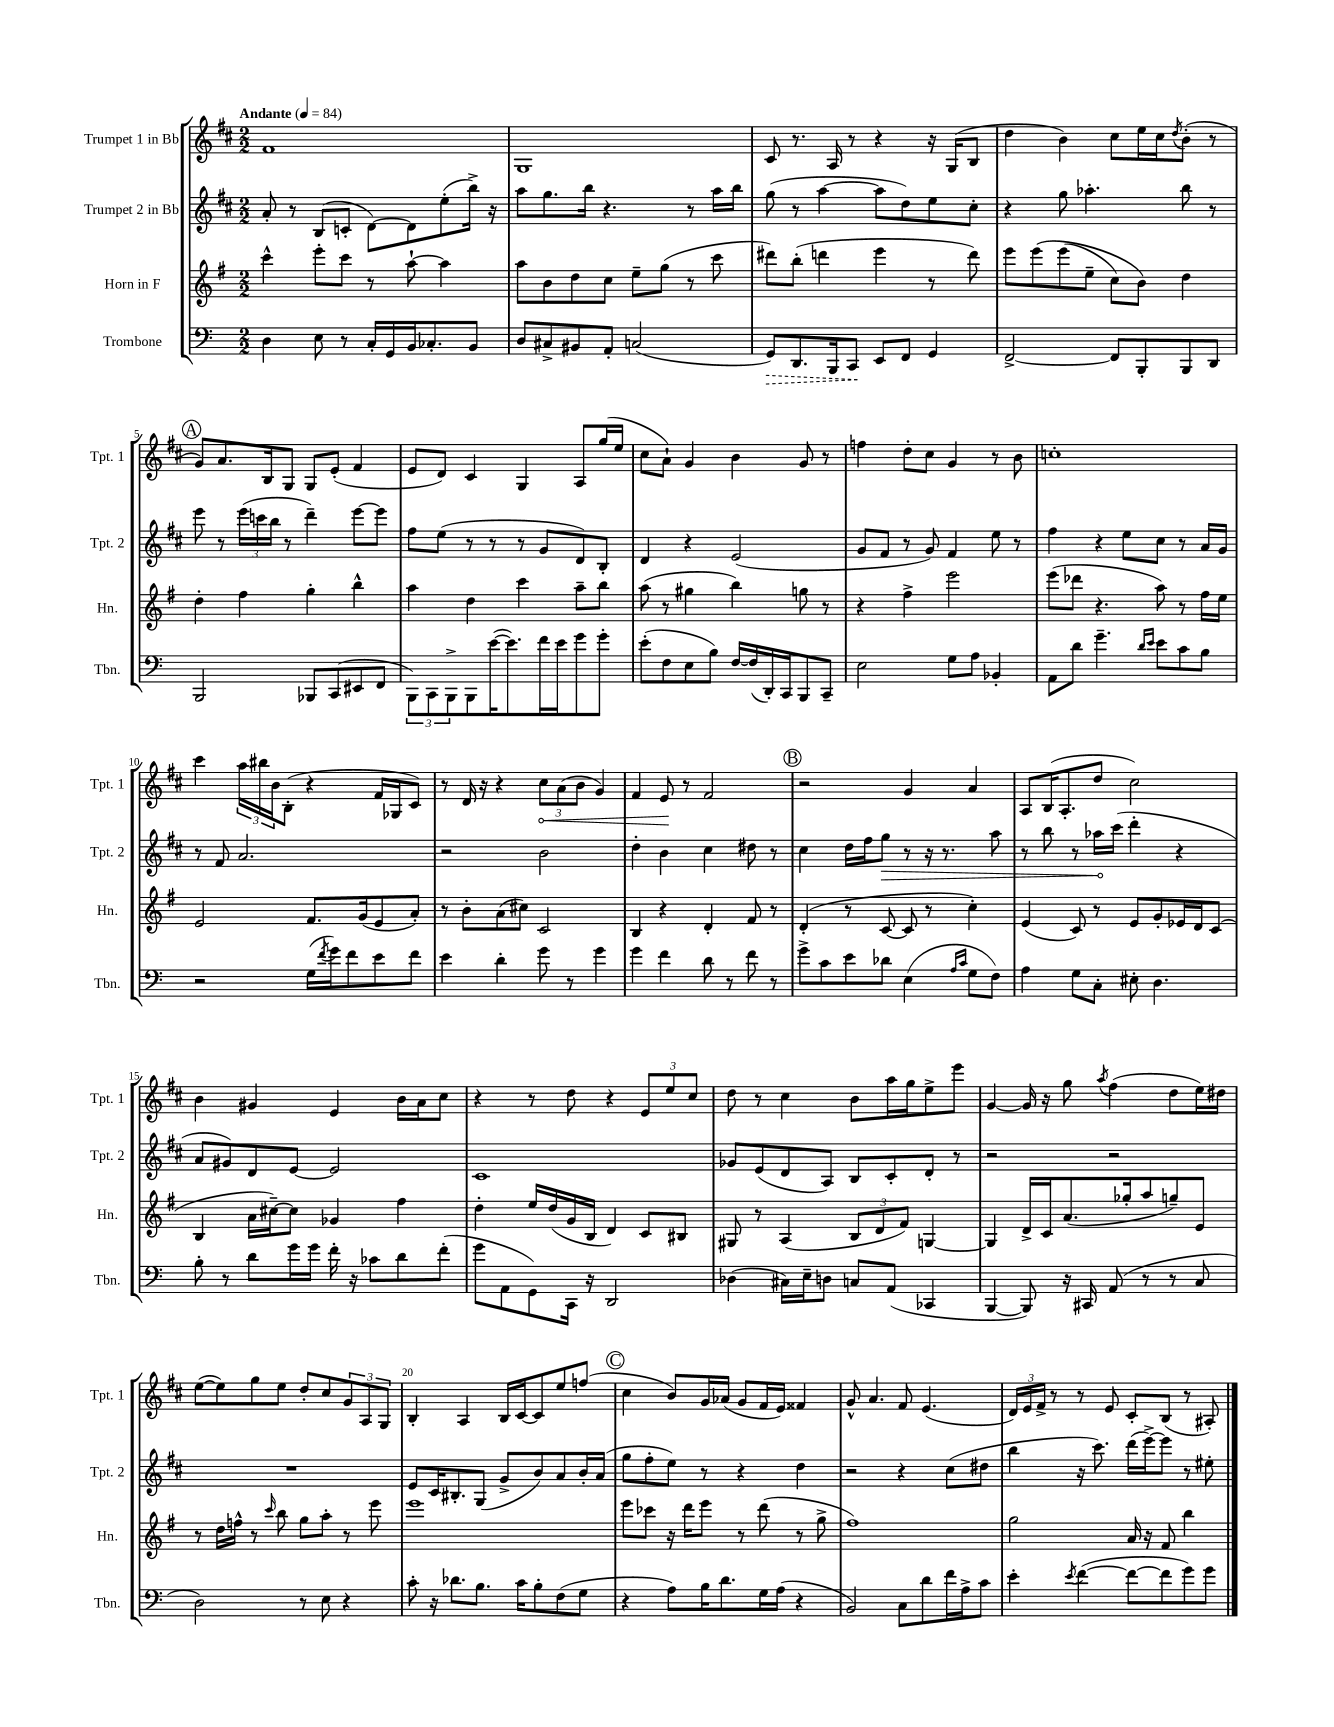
<<
\new StaffGroup <<
\new Staff = "s0" \with { instrumentName = "Trumpet 1 in Bb" shortInstrumentName = "Tpt. 1" } {
    \clef treble \key d \major \numericTimeSignature \time 2/2 \tempo "Andante" 4 = 84
    fis'1 |
    g1 |
    cis'8 r8. a16 r8 r4 r16 g16( b8 |
    d''4 b'4) cis''8 e''16 cis''16 \acciaccatura { d''8 } b'8-.( r8 |
    \mark \markup { \circle "A" } g'8) a'8. b16 g8 g8 e'8-.( fis'4 |
    e'8 d'8) cis'4 g4 a8 g''16( e''16 |
    cis''8 a'8-!) g'4 b'4 g'8 r8 |
    f''4 d''8-. cis''8 g'4 r8 b'8 |
    c''1-. |
    cis'''4 \tuplet 3/2 { a''16 bis''16 b'16 } b8-.( r4 fis'16 ges16 cis'8) |
    r8 d'16 r16 r4 \tuplet 3/2 { \once \override Hairpin.circled-tip = ##t cis''8\< a'8( b'8 } g'4) |
    fis'4 e'8\! r8 fis'2 |
    \mark \markup { \circle "B" } r2 g'4 a'4 |
    a8 b16( a8.-. d''8 cis''2) |
    b'4 gis'4 e'4 b'16 a'16 cis''8 |
    r4 r8 d''8 r4 \tuplet 3/2 { e'8 e''8 cis''8 } |
    d''8 r8 cis''4 b'8 a''16 g''16 e''8-> e'''8 |
    g'4~ g'16 r16 g''8 \acciaccatura { a''8 } fis''4( d''8 e''16) dis''16 |
    e''8~( e''8) g''8 e''8 d''8-. cis''8 \tuplet 3/2 { g'8 a8 g8 } |
    b4-. a4 b16 cis'16~ cis'8 e''8 f''8( |
    \mark \markup { \circle "C" } cis''4 b'8) g'16 aes'16( g'8 fis'16 e'16) fisis'4 |
    g'8-^ a'4. fis'8 e'4.( |
    \tuplet 3/2 { d'16) e'16 fis'16-> } r8 r8 e'8 cis'8-. b8( r8 ais8-.) \bar "|." |
}
\new Staff = "s1" \with { instrumentName = "Trumpet 2 in Bb" shortInstrumentName = "Tpt. 2" } {
    \clef treble \key d \major \numericTimeSignature \time 2/2
    a'8-. r8 b8( c'8-. d'8~) d'8 e''8-.( b''16->) r16 |
    a''8 g''8. b''16 r4. r8 a''16 b''16 |
    g''8( r8 a''4~ a''8 d''8) e''8 cis''8-. |
    r4 g''8 aes''4.-. b''8 r8 |
    \mark \markup { \circle "A" } e'''8 r8 \tuplet 3/2 { e'''16( c'''16 b''16 } r8 d'''4--) e'''8~ e'''8 |
    fis''8 e''8( r8 r8 r8 g'8 d'8) b8-. |
    d'4 r4 e'2( |
    g'8 fis'8 r8 g'8) fis'4 e''8 r8 |
    fis''4 r4 e''8 cis''8 r8 a'16 g'16 |
    r8 fis'8 a'2. |
    r2 b'2 |
    d''4-. b'4 cis''4 dis''8 r8 |
    \mark \markup { \circle "B" } cis''4 d''16 fis''16 \once \override Hairpin.circled-tip = ##t g''8\> r8 r16 r8. a''8 |
    r8 b''8 r8 aes''16\! cis'''16( d'''4-. r4 |
    a'8 gis'8) d'8 e'8~ e'2 |
    cis'1 |
    ges'8 e'8( d'8 a8) b8 cis'8-. d'8-. r8 |
    r2 r2 |
    R1 |
    e'8 cis'16 bis8.-. g8( g'8-> b'8) a'8 b'16-. a'16( |
    \mark \markup { \circle "C" } g''8 fis''8-. e''8) r8 r4 d''4 |
    r2 r4 cis''8( dis''8 |
    b''4 r16 cis'''8.) d'''16( e'''16~->) e'''8 r8 eis''8-. \bar "|." |
}
\new Staff = "s2" \with { instrumentName = "Horn in F" shortInstrumentName = "Hn." } {
    \clef treble \key g \major \numericTimeSignature \time 2/2
    c'''4-^ e'''8-. c'''8 r8 a''8~-! a''4 |
    a''8 b'8 d''8 c''8 e''8-- g''8( r8 c'''8 |
    dis'''8) b''8-.( d'''4 e'''4 r8 d'''8) |
    e'''8 e'''8\( e'''8( e''8-- c''8) b'8\) d''4 |
    \mark \markup { \circle "A" } d''4-. fis''4 g''4-. b''4-^ |
    a''4 d''4 c'''4 a''8-- b''8 |
    a''8( r8 gis''4 b''4) g''8 r8 |
    r4 fis''4-> e'''2 |
    e'''8( des'''8 r4. a''8) r8 fis''16 e''16 |
    e'2 fis'8. g'16( e'8 a'8-.) |
    r8 b'8-. a'8( cis''8) c'2 |
    b4 r4 d'4-. fis'8 r8 |
    \mark \markup { \circle "B" } d'4-.( r8 c'8~ c'8 r8 c''4-.) |
    e'4( c'8) r8 e'8 g'8-. ees'16 d'16 c'8( |
    b4 a'16 cis''16~--) cis''8 ges'4 fis''4 |
    d''4-. e''16 d''16( g'16 b16 d'4) c'8 bis8 |
    gis8 r8 a4( \tuplet 3/2 { b8 d'8 fis'8) } g4~ |
    g4 d'16-> c'16 a'8.( ges''16-. a''8 g''8--) e'8 |
    r8 d''16 f''16-^ r8 \grace { c'''16 } b''8 g''8 a''8-. r8 e'''8 |
    e'''1 |
    \mark \markup { \circle "C" } e'''8 ces'''8 r16 d'''16 e'''8 r8 d'''8( r8 g''8-> |
    fis''1) |
    g''2 a'16 r16 fis'8 b''4 \bar "|." |
}
\new Staff = "s3" \with { instrumentName = "Trombone" shortInstrumentName = "Tbn." } {
    \clef bass \key c \major \numericTimeSignature \time 2/2
    d4 e8 r8 c16-. g,16 b,16 ces8.-. b,8 |
    d8 cis8-> bis,8 a,8-. c2( |
    \once \override Hairpin.style = #'dashed-line g,8\>) d,8. b,,16 c,8\! e,8 f,8 g,4 |
    f,2~-> f,8 b,,8-. b,,8 d,8 |
    \mark \markup { \circle "A" } b,,2 bes,,8 c,8( eis,8 f,8 |
    \tuplet 3/2 { b,,8) c,8 b,,8-> } b,,8 e'16~( e'8.) f'16 e'16 g'8 g'8-. |
    e'8-.( f8 e8 b8) f16~ f16( d,16-.) c,16 b,,8 c,8-- |
    e2 g8 a8 bes,4-. |
    a,8 d'8 g'4.-- \grace { d'16 e'16 } e'8 c'8 b8 |
    r2 g16( \acciaccatura { f'8 } g'16) f'8 e'8 f'8 |
    e'4 d'4-. g'8 r8 g'4 |
    g'4 f'4 d'8 r8 f'8 r8 |
    \mark \markup { \circle "B" } g'8-> c'8 e'8 des'8 e4( \grace { a16 c'16 } g8 f8) |
    a4 g8 c8-. eis8-. d4. |
    b8-. r8 d'8 g'16 g'16 f'16-. r16 ces'8 d'8 f'8-.( |
    g'8 a,8 g,8) c,16 r16 d,2 |
    des4( cis16) e16-- d8 c8 a,8( ces,4 |
    b,,4~ b,,8) r16 cis,16 a,8( r8 r8 c8 |
    d2) r8 e8 r4 |
    c'8-. r16 des'8. b8. c'16 b8-. f8( g8 |
    \mark \markup { \circle "C" } r4 a8) b16 d'8. g16 a16( r4 |
    b,2) c8 d'8 f'16 a16-> c'8 |
    e'4-. \acciaccatura { e'8 } f'4~( f'8~ f'8 g'8) g'8 \bar "|." |
}
>>
>>
\layout { \context { \Score \override BarNumber.break-visibility = ##(#f #t #t) barNumberVisibility = #(every-nth-bar-number-visible 5) } }
